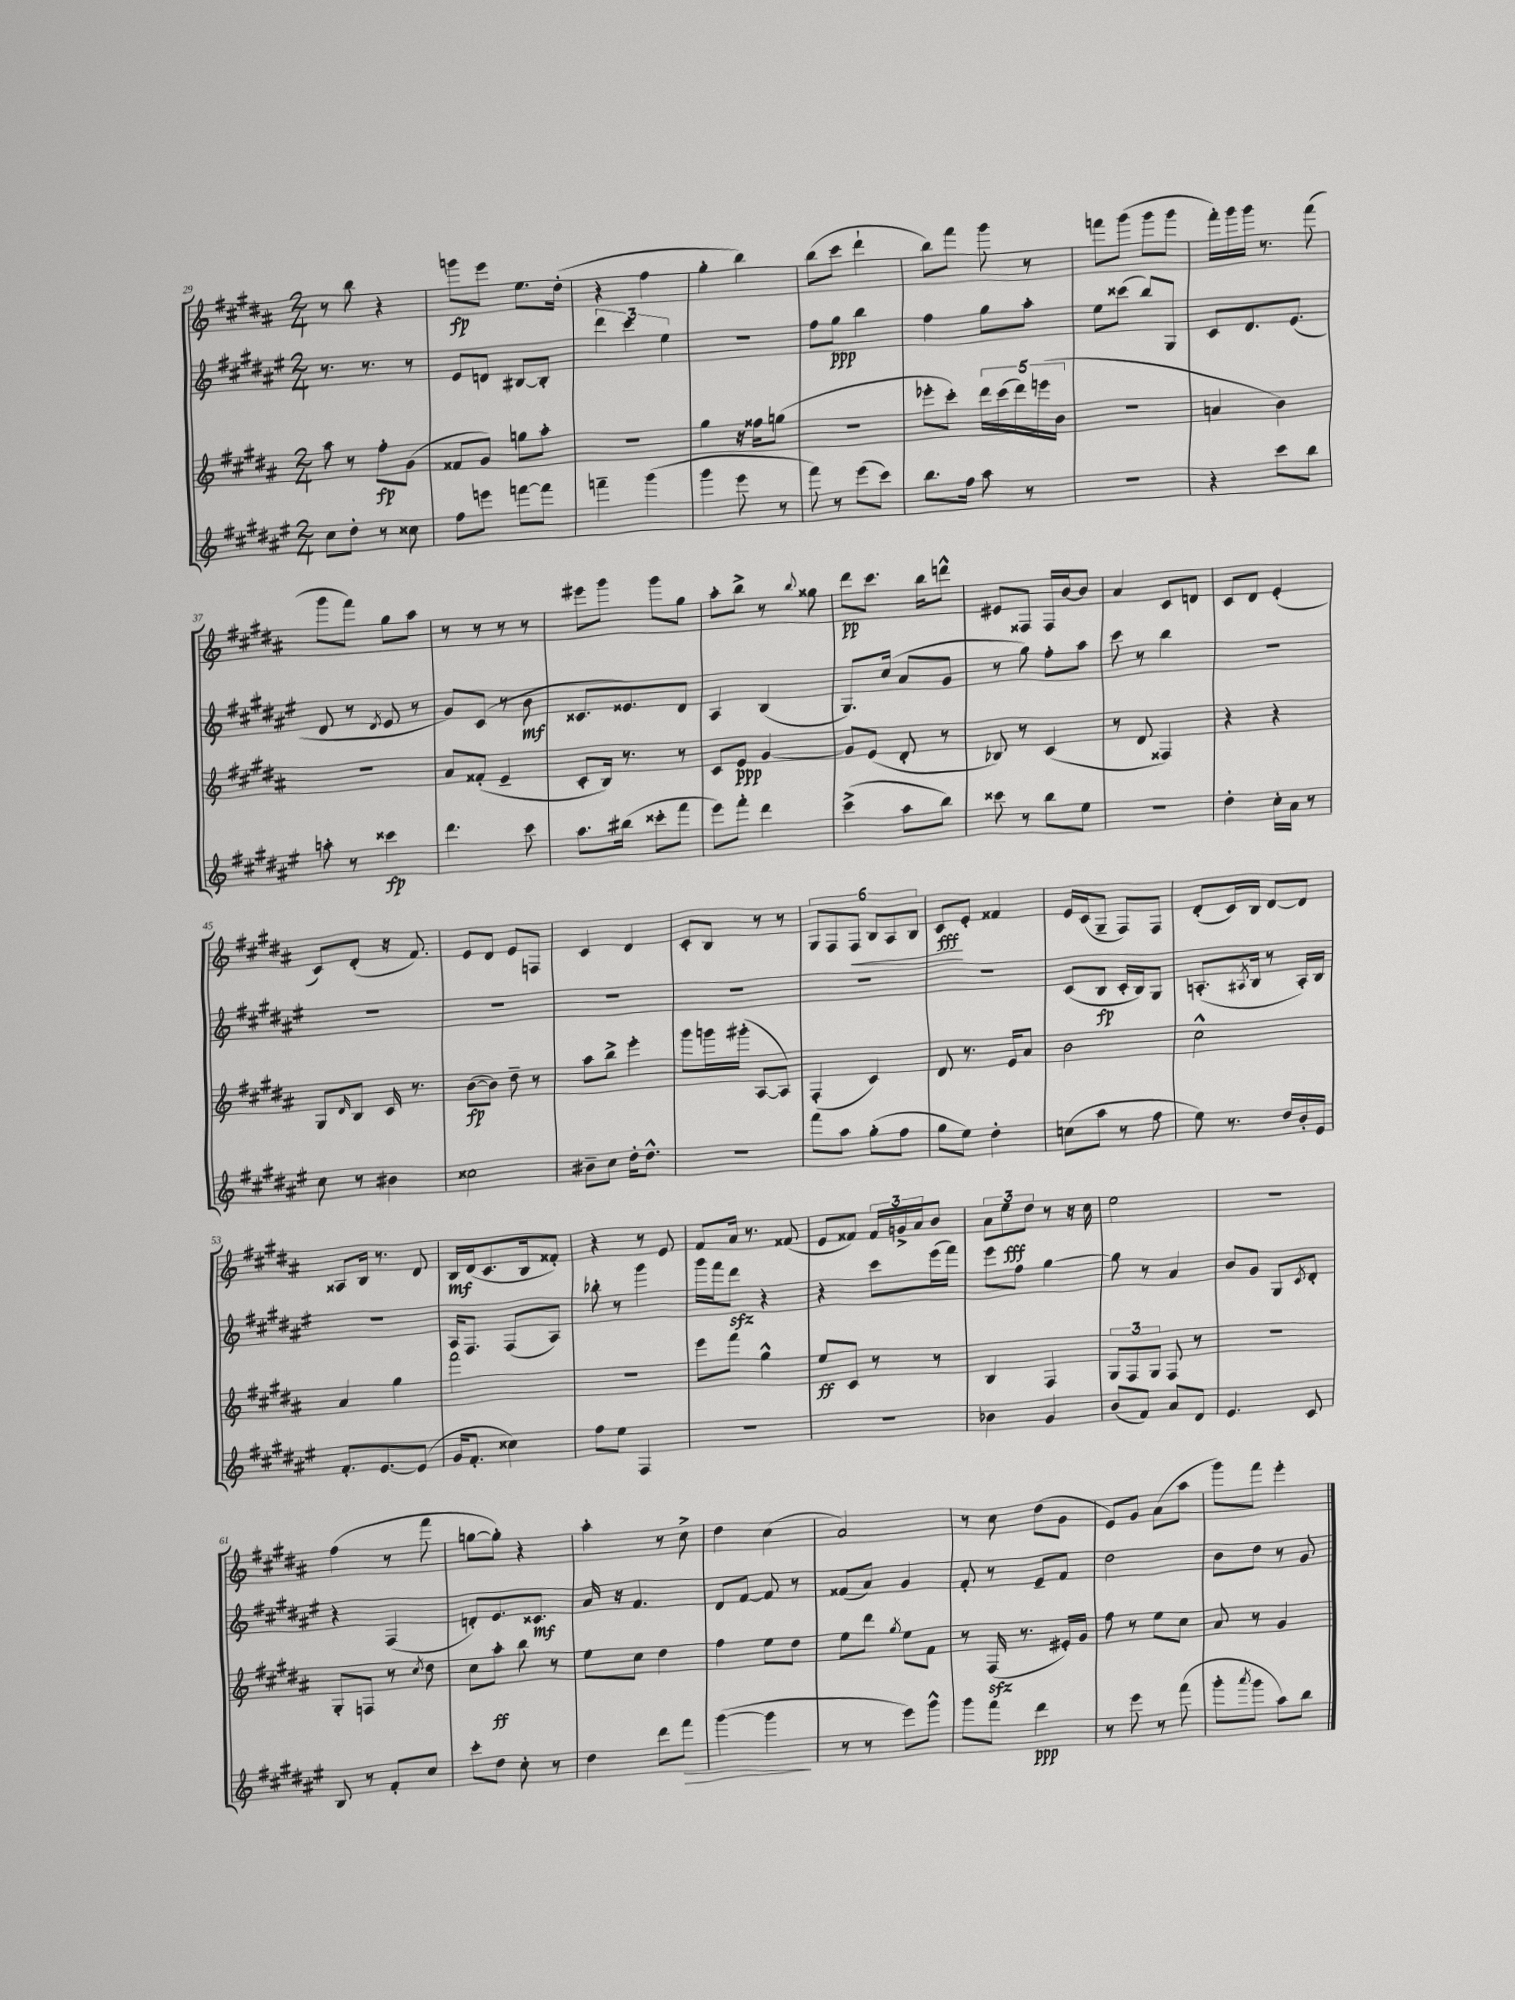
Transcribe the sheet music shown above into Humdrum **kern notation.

**kern	**kern	**kern	**kern
*staff4	*staff3	*staff2	*staff1
*clefG2	*clefG2	*clefG2	*clefG2
*k[f#c#g#d#a#e#]	*k[f#c#g#d#a#]	*k[f#c#g#d#a#e#]	*k[f#c#g#d#a#]
*M2/4	*M2/4	*M2/4	*M2/4
8cc#	8aa#	8.r	8r
8dd#'	8r	.	8bb
.	.	8.r	.
8r	8ff#'	.	4r
8cc##	(8g#	8r	.
=	=	=	=
8ff#	8f##	8e#	8ggg
8eee	8g#)	8d	8eee
[8fff	8gg	[8B#	8.ee
8fff]	8aa#'	8B#']	.
.	.	.	(16dd#'
=	=	=	=
4fff~	2r	6ddd#	4r
.	.	6ccc#	.
(4ggg#	.	.	4ff#
.	.	6ee#	.
=	=	=	=
4ggg#	4gg#	2r	4gg#'
8eee#	16r	.	4bb)
.	16ff##	.	.
8r	(8gg	.	.
=	=	=	=
8fff#)	2r	8ff#	(8bb
8r	.	8gg#	8ccc#
(8eee#	.	4bb	4ddd#`
8ccc#)	.	.	.
=	=	=	=
8.bb	8eee-'	4ff#	8bb)
.	8ccc#')	.	8fff#
16ff#	.	.	.
8aa#	20ddd#	8gg#	8ggg#
.	(20ccc#	.	.
.	20ddd#)	.	.
8r	.	8aa#'	8r
.	(20eee	.	.
.	20b	.	.
=	=	=	=
2r	2r	8ee#	8fff
.	.	(8ccc##	(8ggg#
.	.	8bb)	8ggg#
.	.	8G#	8ggg#
=	=	=	=
4r	4a	8c#	16fff#')
.	.	.	16ggg#
.	.	8.d#	16ggg#
.	.	.	8.r
8ccc#	4b)	.	.
.	.	(8.e#	.
8bb	.	.	(8fff#
=	=	=	=
8aa'	2r	8d#	8ggg#
8r	.	8r	8fff#)
.	.	8qd#	.
4ccc##	.	8e#	8gg#
.	.	8r	8aa#
=	=	=	=
4.ddd#	8a#	8g#)	8r
.	(8f##'	(8c#	8r
.	4e~	8r	8r
8ccc#	.	8b	8r
=	=	=	=
8.aa#	8c#'	8.c##	8eee#
.	16B)	.	8ggg#
(16bb#	8.r	8.e##)	.
8ccc##'	.	.	8ggg#
8fff#	8r	8d#	8gg#
=	=	=	=
8eee#)	8c#	4A#	8aa#'
8fff#'	8e	.	8bb^
4ddd#	[4g#	(4B	8r
.	.	.	8qqbb
.	.	.	8gg##
=	=	=	=
(4ccc#^	8g#]	8.G#)	8ddd#
.	(8e	.	8.ccc#
.	.	(16cc#	.
8aa#	8d#'	8a#	.
.	.	.	16bb
8bb)	8r	8g#	8ddd^^
=	=	=	=
8ccc##	8B-)	8r	8e#
8r	8r	8gg#)	8F##
8bb	(4c#	8ff#'	16F##
.	.	.	[16b
8ee#	.	8aa#	8b]
=	=	=	=
2r	8r	8ccc#	4a#
.	8d#	8r	.
.	4F##)	4bb	8c#
.	.	.	8d
=	=	=	=
4dd#'	4r	2r	8c#
.	.	.	8d#
16cc#'	4r	.	(4e'
16a#	.	.	.
8r	.	.	.
=	=	=	=
8cc#	8G#	2r	8c#)
.	16qqd#	.	.
8r	8B	.	(8d#'
4b#	16c#	.	16r
.	8.r	.	8.f#)
=	=	=	=
2cc##	([8b	2r	8e
.	8b])	.	8d#
.	8dd#~	.	8e
.	8r	.	8F
=	=	=	=
8b#~	8aa#	2r	4c#
8cc#	8bb^	.	.
16dd#'	4eee'	.	4d#
8.dd#^^	.	.	.
=	=	=	=
2r	8ggg#	2r	8c#'
.	16ggg	.	8B
.	(16ggg#'	.	.
.	[8A#	.	8r
.	8A#])	.	8r
=	=	=	=
8fff#	(4F#'	2r	12G#
.	.	.	12F#
8aa#	.	.	.
.	.	.	12F#
(8gg#'	4c#)	.	12B
.	.	.	12A#
8ff#	.	.	.
.	.	.	12B
=	=	=	=
8gg#	8d#	2r	8c#
8ee#)	8.r	.	8e'
4dd#'	.	.	4f##
.	16e	.	.
.	8a#	.	.
=	=	=	=
(8cc	2b	(8c#	16e
.	.	.	(16c#
8aa#	.	8B	8G#~
8r	.	16c#'	8F#)
.	.	16B)	.
8ff#	.	8G#	8F#
=	=	=	=
8ee#)	2cc#^^	(8.A'	(8d#'
8.r	.	.	16c#)
.	.	8qA#	.
.	.	16B	16B
.	.	8r	[8d#
16dd#	.	.	.
16b'	.	16A#')	8d#]
16e#	.	16B	.
=	=	=	=
8.f#'	4a#	2r	8A##
.	.	.	16B
[8.e#	.	.	8.r
.	4gg#	.	.
(8e#]	.	.	8d#
=	=	=	=
16g#	2fff#	16A#	16B
8.f#'	.	8.F#	(16d#
.	.	.	8.c#
4cc##)	.	(8F#	.
.	.	.	16B
.	.	8A#)	8f##')
=	=	=	=
8ff#	2r	8bb-'	4r
8ee#	.	8r	.
4F#	.	4ggg#	8r
.	.	.	8e
=	=	=	=
2r	8eee	16ggg#	8f#
.	.	16fff#	.
.	8fff#	8ddd#	16a#
.	.	.	8.r
.	4gg#^^	4r	.
.	.	.	(8f##
=	=	=	=
2r	8ee	4r	8e
.	8c#	.	8f##)
.	8r	8ccc#	24f##
.	.	.	24g^
.	.	.	24a#
.	8r	(16eee#	8b
.	.	16fff#)	.
=	=	=	=
4b-	4B	8eee#	12a#
.	.	.	12ee
.	.	8ff#	.
.	.	.	12dd#
4g#	4F#	[4gg#	8r
.	.	.	16r
.	.	.	16cc#
=	=	=	=
(8b	12G#	8gg#]	2ee
.	12F#	.	.
8f#)	.	8r	.
.	12G#	.	.
8a#	8F#	4a#	.
8d#	8r	.	.
=	=	=	=
4.e#	2r	8b	2r
.	.	8g#	.
.	.	8G#	.
.	.	8qc#	.
8c#	.	8d#'	.
=	=	=	=
8B	8G#'	4r	(4ff#
8r	8F	.	.
8f#'	8r	(4F#	8r
.	8qcc#	.	.
8cc#	8dd#	.	8fff#
=	=	=	=
8ccc#'	8cc#	8d')	[8gg
8dd#	8aa#'	8.e#	8gg'])
8cc#'	8bb	.	4r
.	.	8.c##	.
8r	8r	.	.
=	=	=	=
4dd#	8ee	16a#	4aa#'
.	.	16r	.
.	8cc#	4.f#	.
8ddd#	4dd#	.	8r
8fff#	.	.	8cc#^
=	=	=	=
([4ggg#	4ff#	8d#	4dd#
.	.	[8f#	.
4ggg#]	8ee	8f#]	(4cc#
.	8dd#	8r	.
=	=	=	=
8r	8ee	(8f##	2a#)
8r	8ddd#	8a#)	.
.	8qgg#	.	.
8eee#)	8ee	4g#	.
8ggg#^^	8f#	.	.
=	=	=	=
8ggg#	8r	8f#'	8r
8fff#	(16F#	8r	8cc#
.	8.r	.	.
4ddd#	.	8e#~	(8dd#
.	16e#')	8f#	8g#
.	16g#	.	.
=	=	=	=
8r	8ff#	2dd#	8e)
8eee#	8r	.	8g#
8r	8ee	.	(8a#
(8fff#	8cc#	.	8aa#
=	=	=	=
8ggg#'	8a#	8b	8ggg#)
8qaaa#	.	.	.
8ggg#	8r	8dd#	8fff#
8aa#)	4g#	8r	4eee'
8bb	.	8g#	.
==	==	==	==
*-	*-	*-	*-
